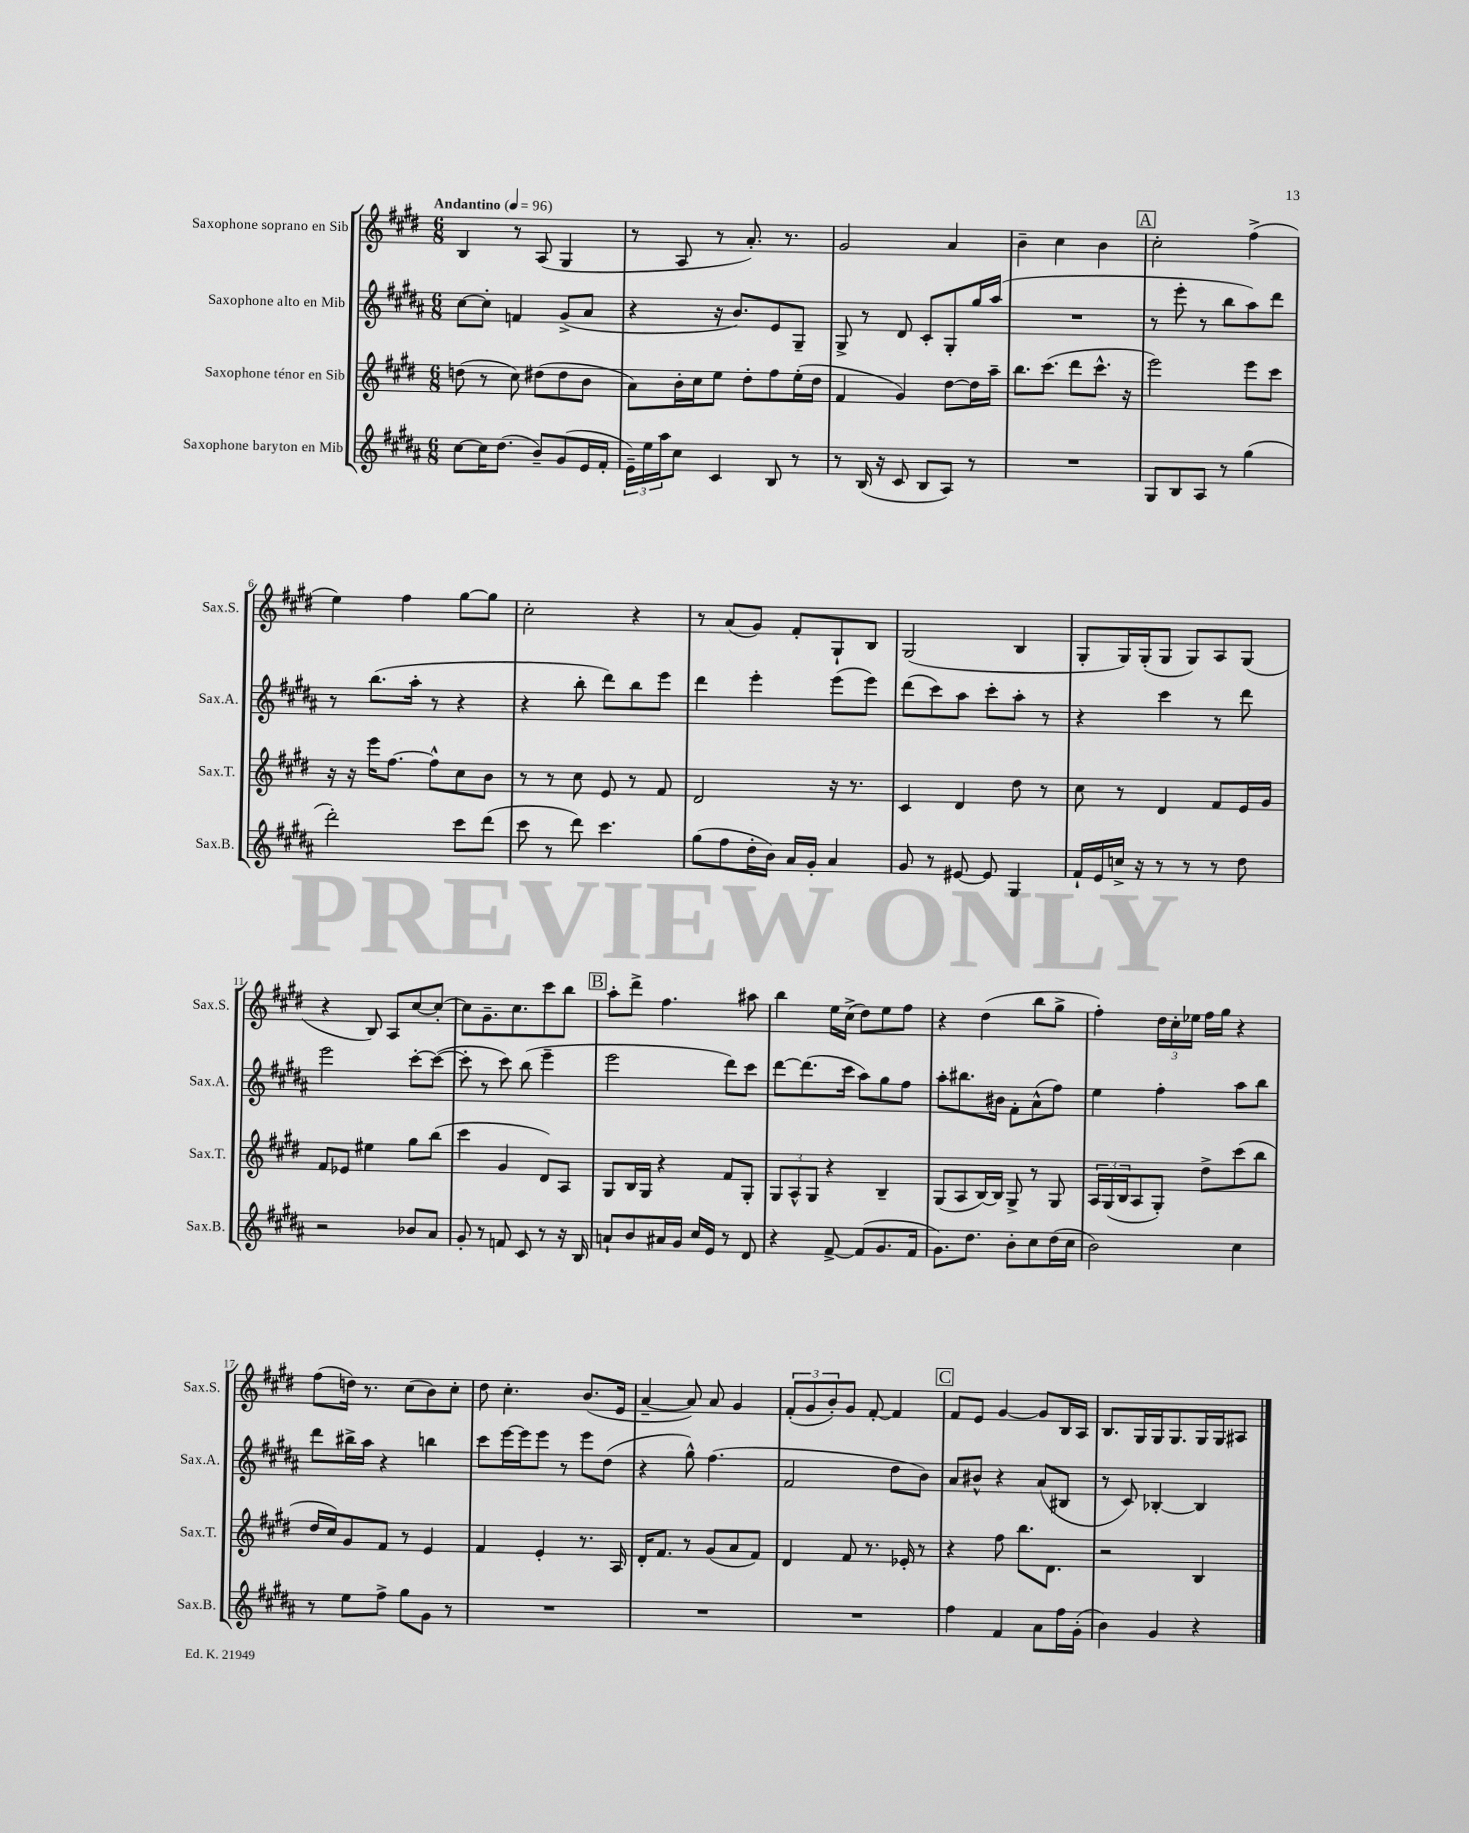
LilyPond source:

<<
\new StaffGroup <<
\new Staff = "s0" \with { instrumentName = "Saxophone soprano en Sib" shortInstrumentName = "Sax.S." } {
    \clef treble \key e \major \numericTimeSignature \time 6/8 \tempo "Andantino" 4 = 96
    b4 r8 a8( gis4 |
    r8 a8 r8 a'8.-.) r8. |
    gis'2 a'4 |
    b'4-- cis''4 b'4 |
    \mark \markup { \box "A" } cis''2-. fis''4->( |
    e''4) fis''4 gis''8~ gis''8 |
    cis''2-. r4 |
    r8 a'8( gis'8) fis'8-. gis8-! b8 |
    gis2( b4 |
    gis8-. gis16) gis16-.( gis8 gis8) a8 gis8( |
    r4 b8) a8 cis''8~ cis''8~-. |
    cis''8 gis'8.-- cis''8. cis'''8 b''8 |
    \mark \markup { \box "B" } a''8-. dis'''8-> fis''4. ais''8 |
    b''4 e''16 cis''16->( dis''8) e''8 fis''8 |
    r4 dis''4( b''8 gis''8-> |
    fis''4-.) \tuplet 3/2 { dis''16 cis''16-. ees''16 } fis''16 gis''16 r4 |
    fis''8( d''16) r8. cis''8( b'8) cis''8-. |
    dis''8 cis''4.-. b'8.( e'16 |
    a'4~-- a'8) a'8 gis'4 |
    \tuplet 3/2 { fis'8-.( gis'8 b'8-.) } gis'8 fis'8~-. fis'4 |
    \mark \markup { \box "C" } fis'8 e'8 gis'4~ gis'8 b16 a16 |
    b8. gis16 gis16 gis8. gis16 gis16 ais8 \bar "|." |
}
\new Staff = "s1" \with { instrumentName = "Saxophone alto en Mib" shortInstrumentName = "Sax.A." } {
    \clef treble \key b \major \numericTimeSignature \time 6/8
    cis''8~ cis''8-. f'4 gis'8->( ais'8 |
    r4 r16 b'8.) e'8 gis8-- |
    gis8-> r8 dis'8 cis'8-. gis8-. gis''16 ais''16( |
    R2. |
    \mark \markup { \box "A" } r8 e'''8-. r8 b''8 ais''8) dis'''8 |
    r8 b''8.( ais''16-. r8 r4 |
    r4 b''8-. dis'''8) b''8 e'''8 |
    dis'''4 e'''4-. e'''8( e'''8) |
    dis'''8( cis'''8) ais''8 cis'''8-. ais''8-. r8 |
    r4 cis'''4 r8 dis'''8 |
    e'''2 cis'''8~-. cis'''8~( |
    cis'''8-. r8 cis'''8) b''8( e'''4-- |
    \mark \markup { \box "B" } e'''2 dis'''8) cis'''8 |
    dis'''8~ dis'''8.( cis'''16 ais''8) gis''8 fis''8 |
    ais''8-. bis''8. bis'16 fis'8-. ais'8-^( fis''8) |
    e''4 fis''4-. ais''8 b''8 |
    dis'''8 bis''16-> ais''16 r4 b''4 |
    cis'''8 e'''16~ e'''16 e'''8 r8 e'''8 dis''8( |
    r4 gis''8-^) fis''4.( |
    fis'2 dis''8 b'8) |
    \mark \markup { \box "C" } ais'8 bis'8-^ r4 ais'8( bis8 |
    r8 cis'8) bes4~-. bes4 \bar "|." |
}
\new Staff = "s2" \with { instrumentName = "Saxophone ténor en Sib" shortInstrumentName = "Sax.T." } {
    \clef treble \key e \major \numericTimeSignature \time 6/8
    d''8( r8 cis''8) dis''8( dis''8 b'8 |
    a'8) b'16-. cis''16 e''8 dis''8-. fis''8 e''16-.( dis''16 |
    fis'4 gis'4) dis''8~ dis''16 a''16-- |
    b''8. cis'''8.( dis'''8 cis'''8.-^ r16 |
    \mark \markup { \box "A" } e'''2) e'''8 cis'''8 |
    r16 r16 e'''16 fis''8.~ fis''8-^ cis''8 b'8 |
    r8 r8 cis''8 e'8 r8 fis'8 |
    dis'2 r16 r8. |
    cis'4 dis'4 dis''8 r8 |
    cis''8 r8 dis'4 fis'8 e'16 gis'16 |
    fis'8 ees'8 eis''4 gis''8 b''8( |
    cis'''4 gis'4 dis'8) a8 |
    \mark \markup { \box "B" } gis8 b16 gis16 r4 fis'8 gis8-. |
    \tuplet 3/2 { gis8 a8-^ gis8 } r4 b4-- |
    gis8( a8 b16~) b16 gis8-> r8 gis8 |
    \tuplet 3/2 { a16 gis16( b16 } a8 gis8-.) dis''8-> cis'''8( b''8 |
    dis''16 cis''16) gis'8 fis'8 r8 e'4 |
    fis'4 e'4-. r8. a16 |
    dis'16-. fis'8. r8 gis'8( a'8 fis'8) |
    dis'4 fis'8 r8. ees'16-. r8 |
    \mark \markup { \box "C" } r4 fis''8 b''8. dis'8. |
    r2 b4 \bar "|." |
}
\new Staff = "s3" \with { instrumentName = "Saxophone baryton en Mib" shortInstrumentName = "Sax.B." } {
    \clef treble \key b \major \numericTimeSignature \time 6/8
    cis''8~ cis''16 dis''8.( b'8--) gis'8( e'16 fis'16-. |
    \tuplet 3/2 { e'16--) e''16 ais''16 } cis''8 cis'4 b8 r8 |
    r8 b16( r16 cis'8 b8 ais8) r8 |
    R2. |
    \mark \markup { \box "A" } gis8 b8 ais8 r8 gis''4( |
    dis'''2-.) cis'''8 dis'''8( |
    cis'''8 r8 dis'''8) cis'''4. |
    gis''8( fis''8 dis''16-. b'16) ais'16 gis'16-. ais'4 |
    gis'8 r8 eis'8~ eis'8 gis4 |
    fis'16-! e'16 c''16-> r16 r8 r8 r8 dis''8 |
    r2 bes'8 ais'8 |
    gis'8-. r8 f'8 cis'8 r8 r16 b16 |
    \mark \markup { \box "B" } a'8-! b'8 ais'16 gis'16 cis''16 e'16 r8 dis'8 |
    r4 fis'8~-> fis'8( gis'8. fis'16 |
    gis'8.) dis''8. b'8-. cis''8 dis''16( cis''16 |
    b'2) cis''4 |
    r8 e''8 fis''8-> gis''8 gis'8 r8 |
    R2. |
    R2. |
    R2. |
    \mark \markup { \box "C" } fis''4 fis'4 ais'8 fis''16 gis'16-.( |
    b'4) gis'4 r4 \bar "|." |
}
>>
>>
